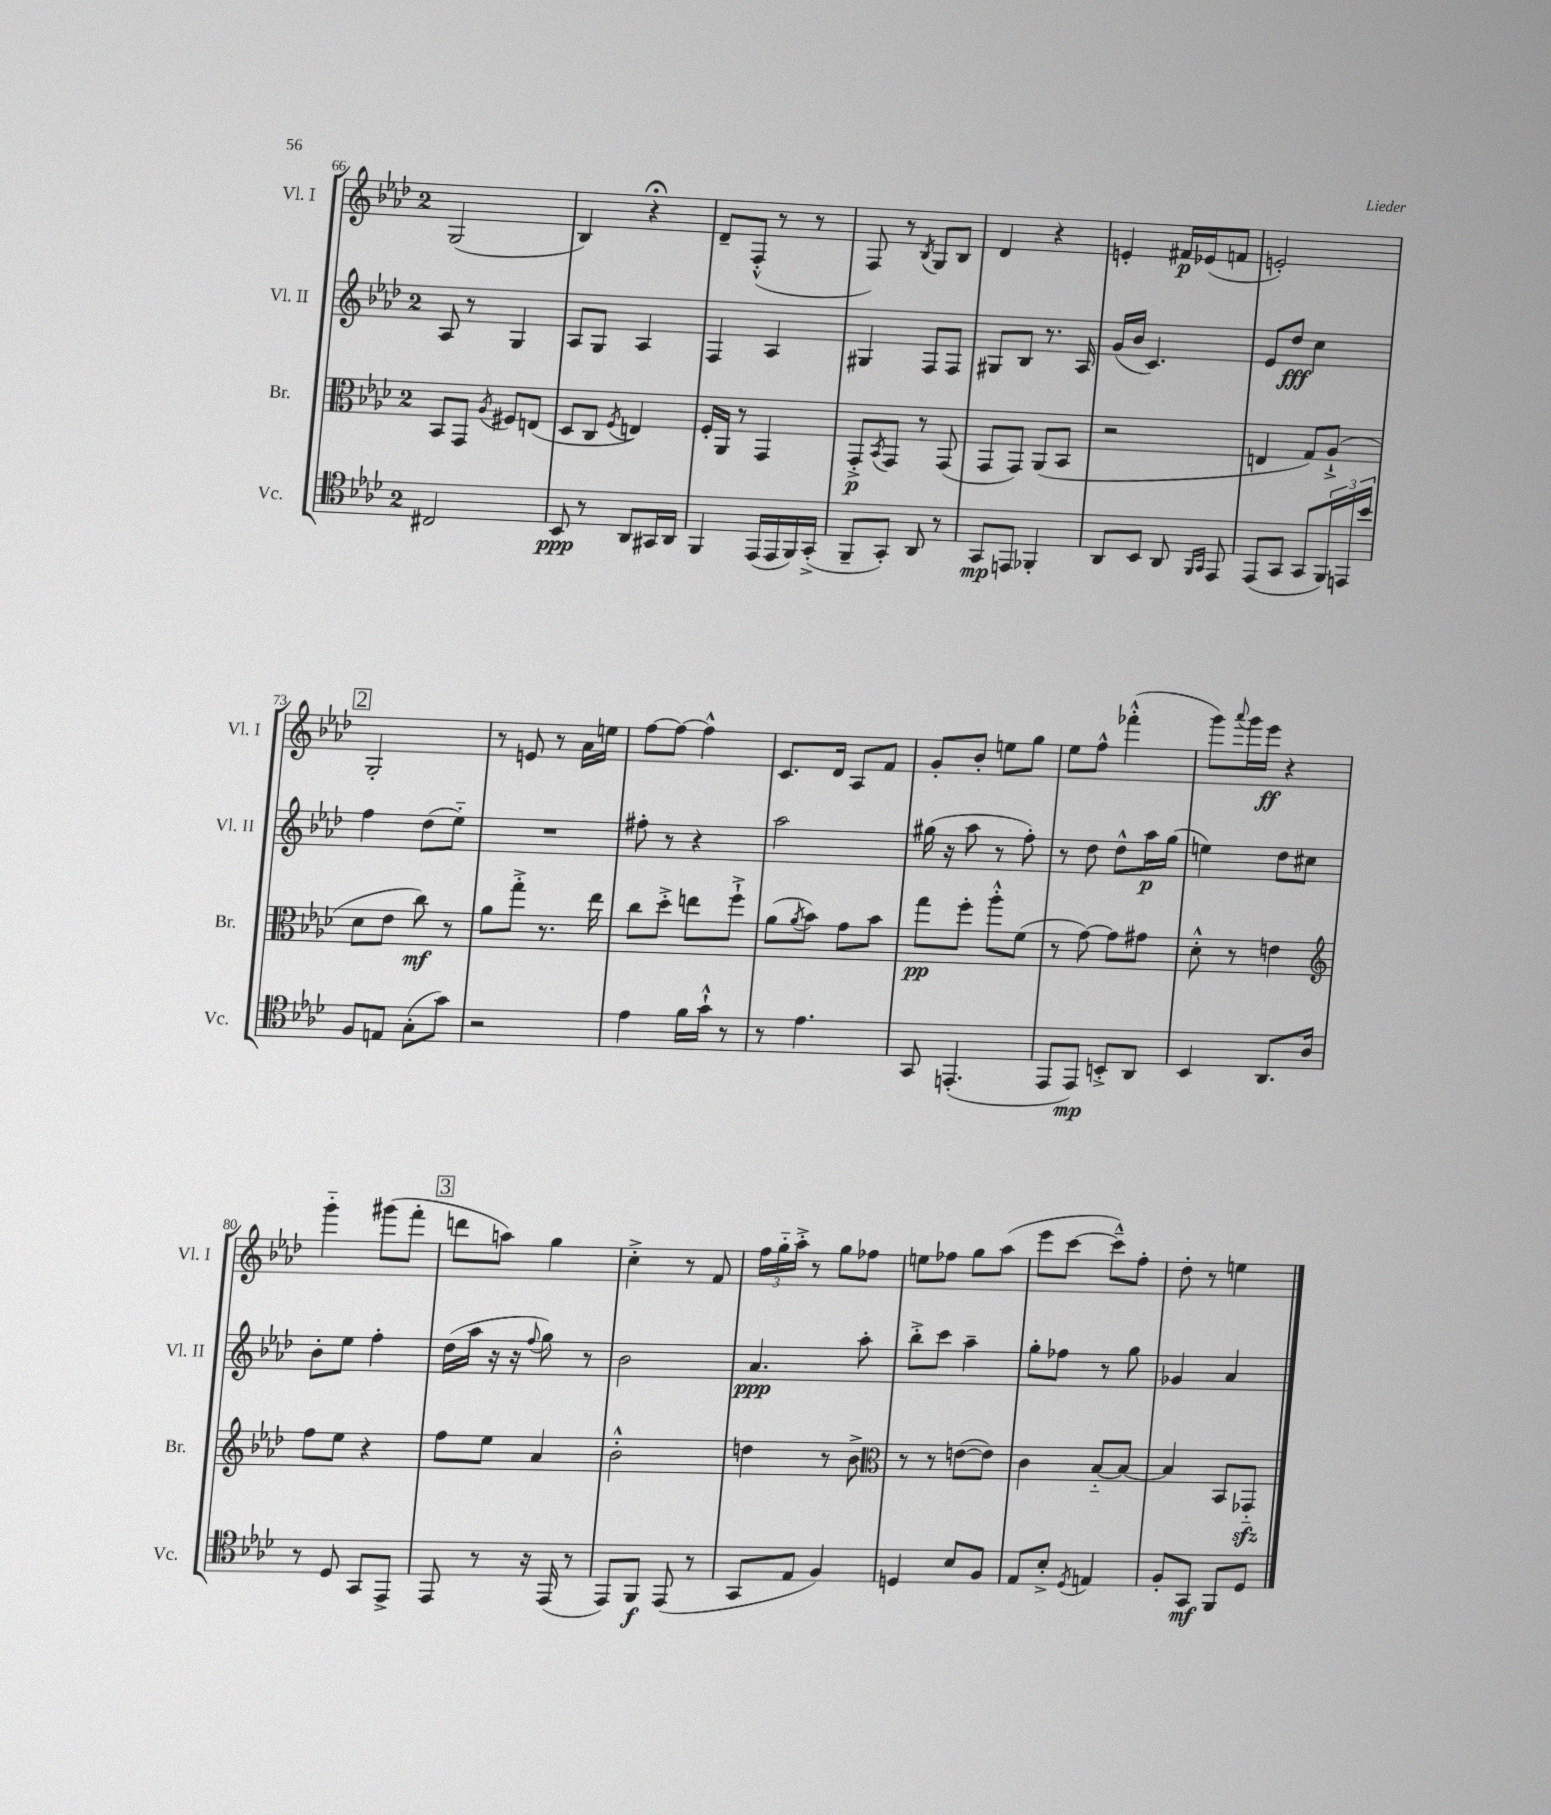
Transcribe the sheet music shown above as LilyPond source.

<<
\new StaffGroup <<
\new Staff = "s0" \with { instrumentName = "Vl. I" shortInstrumentName = "Vl. I" } {
    \clef treble \key aes \major \once \override Staff.TimeSignature.style = #'single-digit \time 2/4
    g2( |
    bes4) r4\fermata |
    des'8-- f8-.-^( r8 r8 |
    f8) r8 \acciaccatura { bes8 } g8 bes8 |
    des'4 r4 |
    e'4-. fis'16\p ees'16( f'8 |
    e'2-.) |
    \mark \markup { \box "2" } g2-. |
    r8 e'8 r8 aes'16 e''16 |
    f''8~ f''8~ f''4-^ |
    c'8. des'16 aes8 f'8 |
    g'8-. bes'8-. e''8 g''8 |
    ees''8 f''8-^ fes'''4-.-^( |
    g'''8) \appoggiatura { aes'''8 } g'''16 ees'''16\ff r4 |
    g'''4-_ gis'''8( f'''8-. |
    \mark \markup { \box "3" } d'''8 a''8) g''4 |
    c''4-.-> r8 f'8 |
    \tuplet 3/2 { f''16 g''16-_ aes''16-.-> } r8 g''8 fes''8 |
    e''8 fes''8 g''8 aes''8( |
    ees'''8 c'''8~ c'''8---^) f''8-. |
    des''8-. r8 e''4 \bar "|." |
}
\new Staff = "s1" \with { instrumentName = "Vl. II" shortInstrumentName = "Vl. II" } {
    \clef treble \key aes \major \once \override Staff.TimeSignature.style = #'single-digit \time 2/4
    aes8 r8 g4 |
    aes8 g8 aes4 |
    f4 aes4 |
    gis4 f8 f8 |
    gis8 bes8 r8. aes16 |
    g'16( bes'16 c'4.) |
    ees'8 des''8\fff c''4 |
    \mark \markup { \box "2" } f''4 des''8( ees''8-_) |
    R2 |
    fis''8-. r8 r4 |
    aes''2 |
    gis''16( r16 aes''8 r8 f''8-.) |
    r8 des''8 des''8-^ aes''16\p g''16( |
    e''4) des''8 cis''8 |
    bes'8-. ees''8 f''4-. |
    \mark \markup { \box "3" } des''16( aes''16 r16 r16 \appoggiatura { f''8 } g''8) r8 |
    bes'2 |
    aes'4.\ppp aes''8-. |
    bes''8-.-> c'''8 aes''4-- |
    g''8-. fes''8 r8 g''8 |
    ges'4 aes'4 \bar "|." |
}
\new Staff = "s2" \with { instrumentName = "Br." shortInstrumentName = "Br." } {
    \clef alto \key aes \major \once \override Staff.TimeSignature.style = #'single-digit \time 2/4
    bes,8 g,8 \acciaccatura { aes8 } fis8 e8( |
    des8 c8 \acciaccatura { f8 } e4) |
    f16-. aes,16 r8 g,4 |
    g,8-.->\p \acciaccatura { bes,8 } g,8 r8 g,8( |
    g,8 g,8) aes,8( bes,8 |
    r2 |
    e4 g8) aes8-!->( |
    \mark \markup { \box "2" } des'8 ees'8 c''8\mf) r8 |
    aes'8 g''8-.-> r8. ees''16 |
    c''8 des''8-.-> e''8 f''8-!-> |
    aes'8( \acciaccatura { aes'8 } bes'8) g'8 bes'8 |
    g''8\pp f''8-. aes''8-.-^ f'8( |
    r8 g'8~) g'8 gis'8 |
    des'8-.-^ r8 e'4 |
    \clef treble f''8 ees''8 r4 |
    \mark \markup { \box "3" } f''8 ees''8 aes'4 |
    bes'2-.-^ |
    d''4 r8 bes'8-> |
    \clef alto r8 r8 e'8~( e'8) |
    c'4 bes8~-_ bes8~ |
    bes4 bes,8 ges,8-_\sfz \bar "|." |
}
\new Staff = "s3" \with { instrumentName = "Vc." shortInstrumentName = "Vc." } {
    \clef tenor \key aes \major \once \override Staff.TimeSignature.style = #'single-digit \time 2/4
    cis2 |
    bes,8\ppp r8 aes,8 gis,16 aes,16 |
    f,4 ees,16( ees,16 f,16) g,16-.->( |
    f,8-- g,8-.) aes,8 r8 |
    g,8\mp e,8 fes,4-. |
    aes,8 bes,8 aes,8 \grace { f,16 g,16 } ees,8 |
    ees,8( g,8 g,8 \tuplet 3/2 { f,16) e,16 bes'16 } |
    \mark \markup { \box "2" } f8 e8 g8-.( g'8) |
    r2 |
    ees'4 f'16 g'16-!-^ r8 |
    r8 ees'4. |
    g,8 e,4.-.( |
    ees,8 ees,8\mp) b,8-.-> aes,8 |
    bes,4 aes,8. aes16 |
    r8 des8 g,8 ees,8-> |
    \mark \markup { \box "3" } ees,8 r8 r16 ees,16( r8 |
    ees,8) f,8\f ees,8( r8 |
    g,8 ees8 f4) |
    d4 bes8 f8 |
    ees8 bes8-.-> \acciaccatura { des8 } e4 |
    f8-. g,8\mf f,8 des8 \bar "|." |
}
>>
>>
\layout { \context { \Score currentBarNumber = #66 } }
